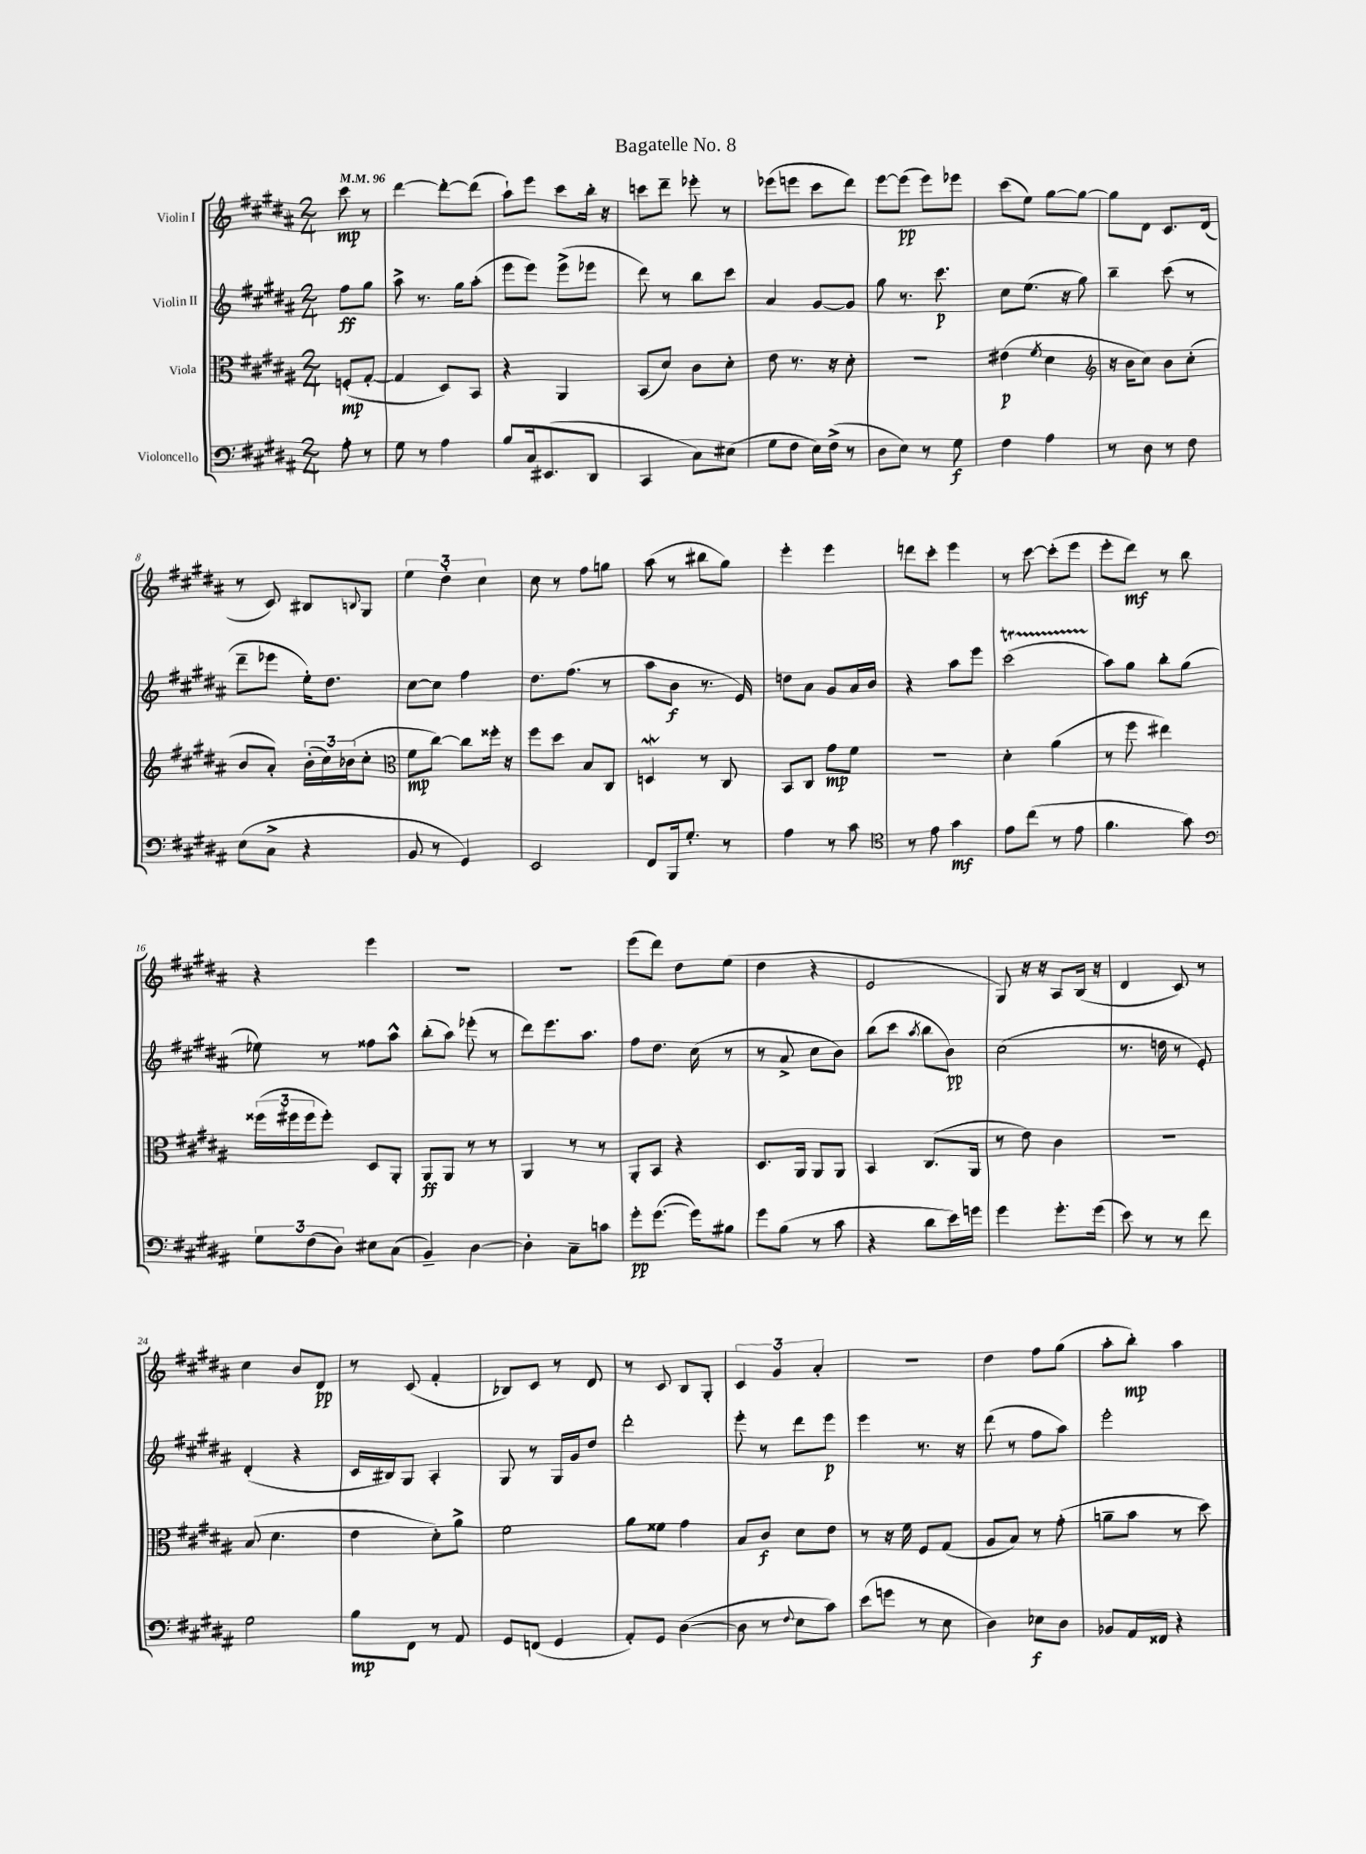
\header { title = "Bagatelle No. 8" }
<<
\new StaffGroup <<
\new Staff = "s0" \with { instrumentName = "Violin I" } {
    \clef treble \key b \major \numericTimeSignature \time 2/4 \partial 4 \tempo 4 = 96
    cis'''8\mp r8 |
    dis'''4~ dis'''8~-. dis'''8( |
    ais''8-!) e'''8 cis'''8 b''16-. r16 |
    c'''8 dis'''8-- ees'''8-. r8 |
    ees'''8( e'''8 cis'''8 dis'''8) |
    e'''8~ e'''8\pp( e'''8) ees'''8 |
    cis'''8( e''8) gis''8~ gis''8~ |
    gis''8 dis'8 cis'8. dis'16( |
    r8 cis'8) bis8 \appoggiatura { b8 } gis8 |
    \tuplet 3/2 { e''4 dis''4-. cis''4 } |
    cis''8 r8 fis''8 g''8 |
    ais''8( r8 bis''8 gis''8) |
    e'''4-. e'''4 |
    d'''8 cis'''8-. e'''4 |
    r8 cis'''8~ cis'''8-.( e'''8 |
    e'''8-. dis'''8\mf) r8 b''8 |
    r4 e'''4 |
    r2 |
    R2 |
    e'''8( dis'''8) dis''8 e''8( |
    dis''4 r4 |
    e'2 |
    gis8) r16 r16 ais8 b16( r16 |
    dis'4 cis'8) r8 |
    cis''4 b'8 dis'8\pp |
    r8 cis'8( fis'4-. |
    bes8) cis'8 r8 dis'8 |
    r8 cis'8 b8 gis8-. |
    \tuplet 3/2 { cis'4 gis'4 ais'4-. } |
    R2 |
    dis''4 fis''8 gis''8( |
    ais''8-. b''8-.\mp) ais''4 \bar "|." |
}
\new Staff = "s1" \with { instrumentName = "Violin II" } {
    \clef treble \key b \major \numericTimeSignature \time 2/4 \partial 4
    fis''8\ff gis''8 |
    ais''8-> r8. gis''16 ais''8-.( |
    e'''8 e'''8) e'''8->( ees'''8 |
    dis'''8) r8 b''8 cis'''8 |
    ais'4 gis'8~ gis'8 |
    gis''8 r8. cis'''8.\p |
    cis''8 e''8.( r16 gis''8) |
    b''4-- cis'''8( r8 |
    dis'''8-- ees'''8 e''16-.) dis''8. |
    cis''8~ cis''8 fis''4 |
    dis''8. fis''8.( r8 |
    ais''8 b'8\f r8. e'16) |
    d''8 ais'8 gis'8 ais'16 b'16 |
    r4 ais''8 e'''8 |
    cis'''2\startTrillSpan( |
    ais''8\stopTrillSpan) gis''8 b''8-. gis''8( |
    ees''8) r8 fisis''8 ais''8-^ |
    b''8-.( ais''8) ees'''8-.( r8 |
    dis'''8) e'''8. ais''8. |
    fis''8 dis''8. cis''16( r8 |
    r8 ais'8-> cis''8 b'8) |
    b''8( cis'''8 \acciaccatura { ais''8 } b''8 b'8\pp) |
    cis''2( |
    r8. d''16 r8 e'8-.) |
    dis'4-.( r4 |
    cis'16 bis16) gis8 ais4-. |
    gis8 r8 gis16 gis'16 dis''8 |
    dis'''2-. |
    e'''8-. r8 dis'''8 e'''8\p |
    e'''4 r8. r16 |
    dis'''8( r8 fis''8 ais''8) |
    e'''2-. \bar "|." |
}
\new Staff = "s2" \with { instrumentName = "Viola" } {
    \clef alto \key b \major \numericTimeSignature \time 2/4 \partial 4
    f8-.\mp( gis8~-. |
    gis4 dis8) b,8 |
    r4 ais,4 |
    b,8( dis'8) cis'8 dis'8-. |
    e'8 r8. r16 dis'8-. |
    r2 |
    eis'4\p( \acciaccatura { fis'8 } dis'4 |
    \clef treble r16 b'16 cis''8) b'8 cis''8-.( |
    b'8 ais'8-.) \tuplet 3/2 { b'16-.( cis''16) bes'16( } cis''8-. |
    \clef alto fis'8\mp cis''8~) cis''8 fisis''16-. r16 |
    fis''8 dis''8 b8 cis8 |
    d4\mordent r8 cis8 |
    b,8 cis8 gis'8\mp fis'8 |
    R2 |
    dis'4-. ais'4( |
    r8 fis''8 eis''4) |
    \tuplet 3/2 { fisis''16( fis''16 fis''16 } fis''8-.) dis8 ais,8-. |
    ais,8\ff ais,8 r8 r8 |
    ais,4 r8 r8 |
    ais,8-. b,8 r4 |
    dis8. ais,16 ais,8 ais,8 |
    b,4 cis8.( ais,16 |
    r8 e'8) cis'4 |
    r2 |
    b8( dis'4. |
    e'4 dis'8-.) ais'8-> |
    fis'2 |
    ais'8 fisis'8 gis'4 |
    b8 cis'8\f dis'8 e'8 |
    r8 r16 fis'16 fis8 gis8( |
    ais8 b8) r8 gis'8-.( |
    a'8-- b'8 r8 dis''8) \bar "|." |
}
\new Staff = "s3" \with { instrumentName = "Violoncello" } {
    \clef bass \key b \major \numericTimeSignature \time 2/4 \partial 4
    ais8-. r8 |
    gis8 r8 ais4 |
    b8 cis16 eis,8.( dis,8 |
    cis,4 cis8) eis8( |
    gis8 fis8 e16) fis16->( r8 |
    dis8 e8) r8 gis8\f |
    fis4 ais4 |
    r8 dis8 r8 fis8 |
    e8( cis8-> r4 |
    b,8 r8 gis,4) |
    e,2 |
    fis,8 b,,16 gis8.-. r8 |
    ais4 r8 cis'8 |
    \clef tenor r8 e'8 gis'4\mf |
    e'8 cis''8( r8 e'8 |
    fis'4. gis'8) |
    \clef bass \tuplet 3/2 { gis8 fis8( dis8) } eis8 cis8( |
    b,4--) dis4~ |
    dis4-. cis8-- c'8 |
    gis'8-.\pp gis'8.~( gis'16) bis8 |
    gis'8 b8( r8 cis'8 |
    r4 dis'8 e'16) g'16 |
    gis'4 gis'8.-. gis'16( |
    e'8) r8 r8 fis'8 |
    gis2 |
    b8\mp fis,8 r8 ais,8 |
    gis,8 f,8( gis,4 |
    ais,8-.) gis,8 dis4~( |
    dis8 r8 \appoggiatura { fis8 } e8 cis'8) |
    e'8( g'8 r8 e8 |
    dis4) ees8\f dis8 |
    bes,8 ais,16 fisis,16 r4 \bar "|." |
}
>>
>>
